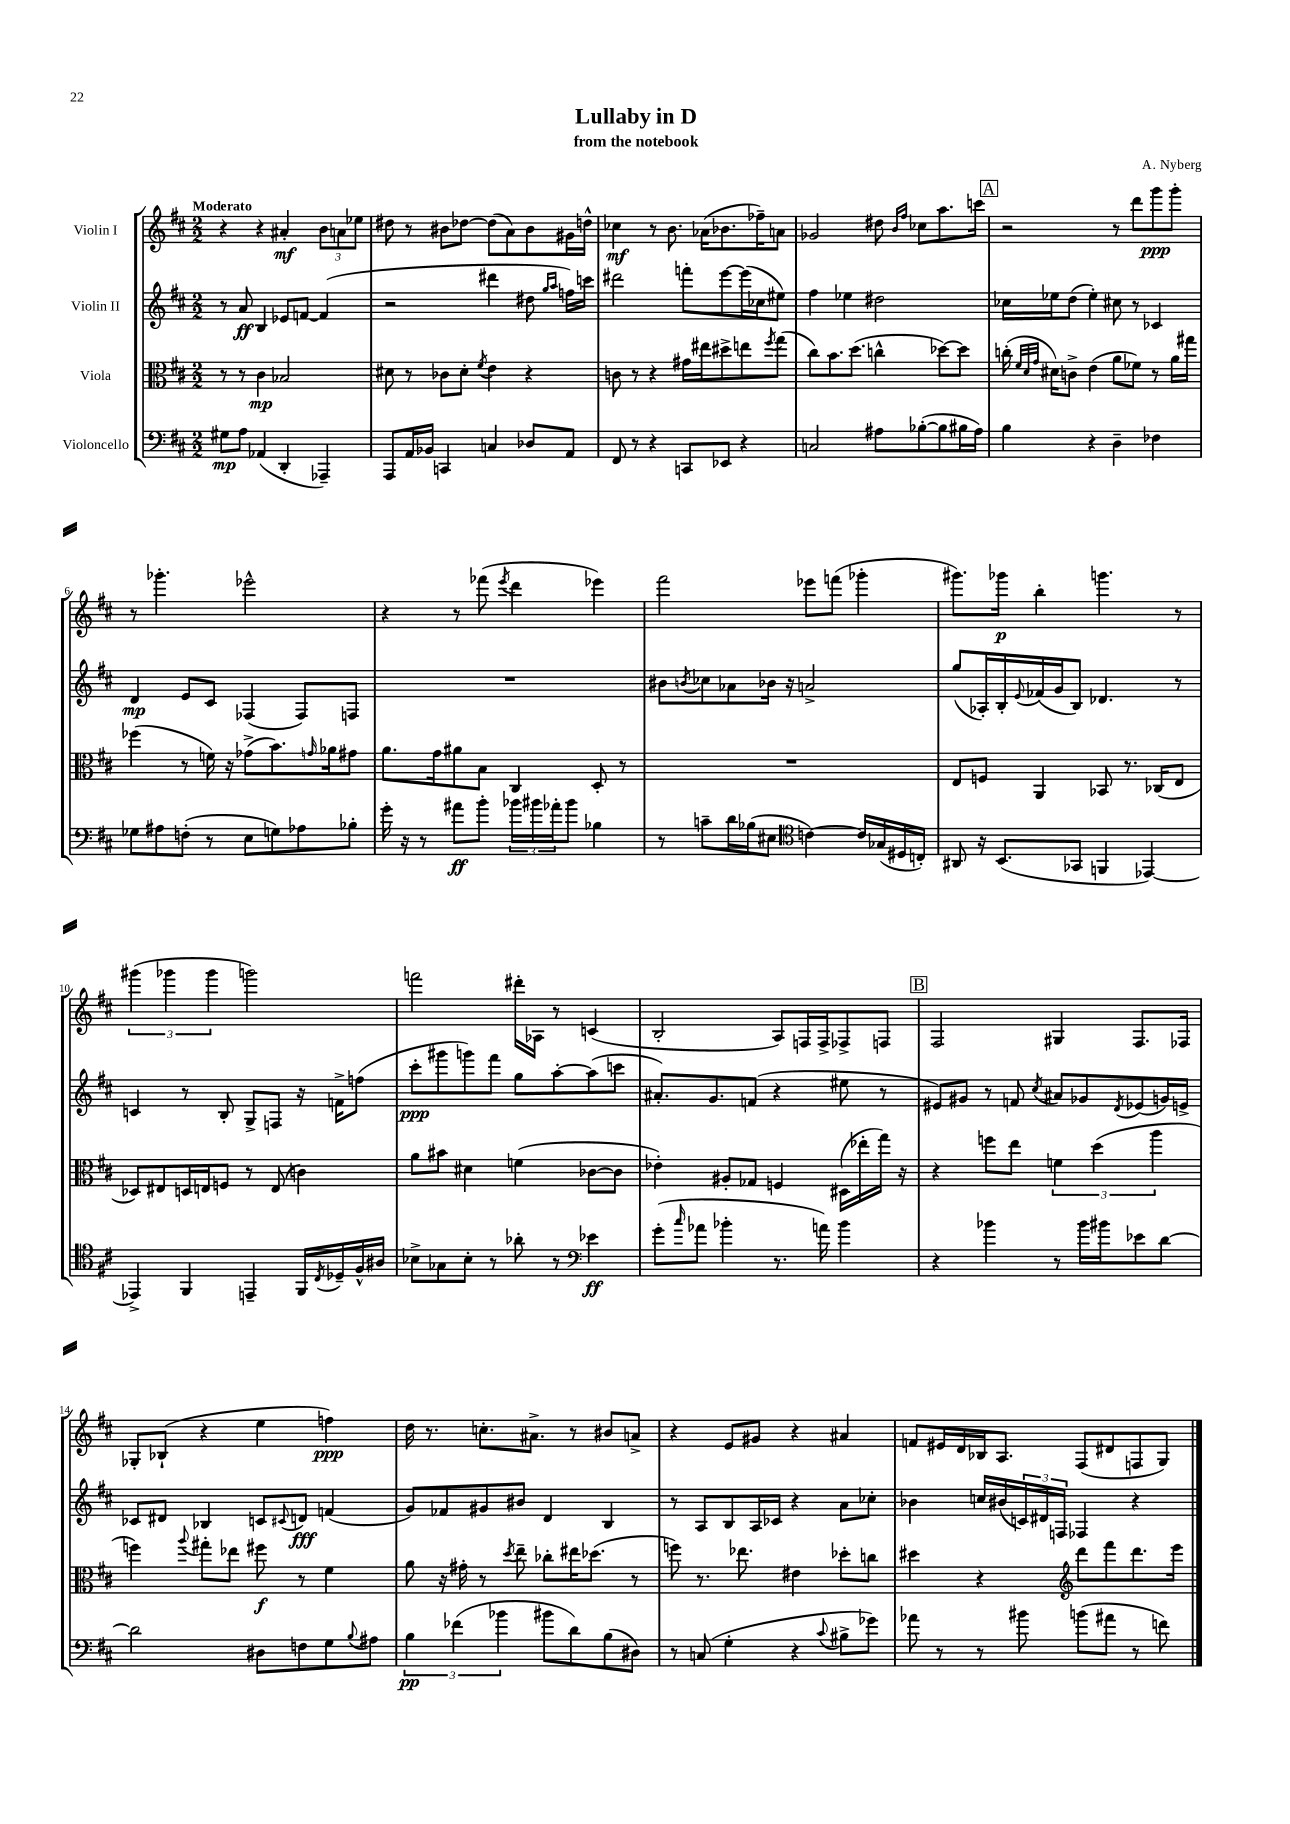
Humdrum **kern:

**kern	**dynam	**kern	**dynam	**kern	**dynam	**kern	**dynam
*part4	*part4	*part3	*part3	*part2	*part2	*part1	*part1
*staff4	*staff4	*staff3	*staff3	*staff2	*staff2	*staff1	*staff1
*I"Violoncello	*	*I"Viola	*	*I"Violin II	*	*I"Violin I	*
*clefF4	*	*clefC3	*	*clefG2	*	*clefG2	*
*k[f#c#]	*	*k[f#c#]	*	*k[f#c#]	*	*k[f#c#]	*
*M2/2	*	*M2/2	*	*M2/2	*	*M2/2	*
=1	=1	=1	=1	=1	=1	=1	=1
!	!	!	!	!	!	!LO:TX:a:B:t=Moderato	!
8G#X\L	mp	8r	.	8r	.	4r	.
8A\J	.	8r	.	8a/	ff	.	.
(4AA-X/	.	4c#\	mp	4B/	.	4r	.
4DD'/	.	2B-X/	.	8e-X/L	.	4a#X'/	mf
.	.	.	.	[8fn/J	.	.	.
4AAA-X~/)	.	.	.	(4f/]	.	12b\L	.
.	.	.	.	.	.	12an\	.
.	.	.	.	.	.	12ee-X\J	.
=2	=2	=2	=2	=2	=2	=2	=2
8AAA/L	.	8d#X\	.	2r	.	8dd#X\	.
16AA/L	.	8r	.	.	.	8r	.
16BB-X/JJ	.	.	.	.	.	.	.
4CCn/	.	8c-X\L	.	.	.	8b#X\L	.
.	.	8d#'\J	.	.	.	[8dd-X\J	.
.	.	8qf#/	.	.	.	.	.
4Cn/	.	4e\	.	4ddd#X\	.	(8dd-\L]	.
.	.	.	.	.	.	8a\)	.
8D-X/L	.	4r	.	8dd#X\	.	8b#\	.
.	.	.	.	16qqgg/LL	.	.	.
.	.	.	.	16qqaa/JJ	.	.	.
8AA/J	.	.	.	16ffn\LL)	.	16g#X\L	.
.	.	.	.	16cccn\JJ	.	16ddn^^\JJ	.
=3	=3	=3	=3	=3	=3	=3	=3
8FF#/	.	8cn\	.	2ddd#X\	.	4cc-X\	mf
8r	.	8r	.	.	.	.	.
4r	.	4r	.	.	.	8r	.
.	.	.	.	.	.	8.b\	.
8CCn/L	.	16g#X\LL	.	8fffn'\L	.	.	.
.	.	16ee#X\J	.	.	.	(16a-X\KL	.
8EE-X/J	.	8dd#X^\	.	[8eee\	.	8.b-X\	.
4r	.	8een\	.	(16eee\L]	.	.	.
.	.	.	.	16cc-X\J	.	16ff-X~\K)	.
.	.	8qff#/	.	.	.	.	.
.	.	(8gg\J	.	8ee#X\J)	.	8an\J	.
=4	=4	=4	=4	=4	=4	=4	=4
2Cn/	.	8cc#\L)	.	4ff#\	.	2g-X/	.
.	.	8.b\	.	.	.	.	.
.	.	.	.	4ee-X\	.	.	.
.	.	(8.dd\J	.	.	.	.	.
8A#X\L	.	4ccn^^\	.	2dd#X\	.	8dd#X\	.
.	.	.	.	.	.	16qqb/LL	.
.	.	.	.	.	.	16qqff#/JJ	.
([8B-X'\	.	.	.	.	.	8cc-X\L	.
8B-\]	.	[8dd-X\L)	.	.	.	8.aa\	.
16B#X\L	.	8dd-\J]	.	.	.	.	.
16A#\JJ)	.	.	.	.	.	16cccn\Jk	.
!!LO:REH:place=s1:t=A
=5	=5	=5	=5	=5	=5	=5	=5
4B\	.	(16ccn'\	.	16cc-X\LL	.	2r	.
.	.	32qqf#/LLL	.	.	.	.	.
.	.	32qqd/	.	.	.	.	.
.	.	32qqg/JJJ	.	.	.	.	.
.	.	16d#X\KL)	.	16ee-X\J	.	.	.
.	.	8cn^\J	.	(8dd\J	.	.	.
4r	.	(4e\	.	4ee-'\)	.	.	.
4D~\	.	8a\L	.	8cc#X\	.	8r	.
.	.	8f-X\J)	.	8r	.	8ddd\L	.
4F-X\	.	8r	.	4c-X/	.	8ggg\	ppp
.	.	16a\LL	.	.	.	8ggg'\J	.
.	.	16gg#X\JJ	.	.	.	.	.
!!LO:LB:g=z
=6	=6	=6	=6	=6	=6	=6	=6
8G-X\L	.	(4ff-X\	.	4d/	mp	8r	.
8A#X\	.	.	.	.	.	4.ggg-X'\	.
(8Fn'\J	.	8r	.	8e/L	.	.	.
8r	.	16fn\)	.	8c#/J	.	.	.
.	.	16r	.	.	.	.	.
8E\L	.	(8g-X^\L	.	(4F-X/	.	2eee-X^^\	.
8Gn\)	.	8.b\)	.	.	.	.	.
8A-X\	.	.	.	8F-/L)	.	.	.
.	.	16qqgn/	.	.	.	.	.
.	.	16a-X\k	.	.	.	.	.
8B-X'\J	.	8g#X\J	.	8Fn/J	.	.	.
=7	=7	=7	=7	=7	=7	=7	=7
16g'\	.	8.a\L	.	1r	.	4r	.
16r	.	.	.	.	.	.	.
8r	.	.	.	.	.	.	.
.	.	16g\k	.	.	.	.	.
8a#X\L	ff	8a#X\	.	.	.	8r	.
8b'\J	.	8B\J	.	.	.	(8fff-X\	.
.	.	.	.	.	.	8qeee/	.
24b-X\LL	.	4C#/	.	.	.	4ddd\	.
24b#X\	.	.	.	.	.	.	.
24a-X'\J	.	.	.	.	.	.	.
8b#\J	.	.	.	.	.	.	.
4B-X\	.	8D'/	.	.	.	4eee-X\)	.
.	.	8r	.	.	.	.	.
=8	=8	=8	=8	=8	=8	=8	=8
8r	.	1r	.	8b#X\L	.	2fff#\	.
.	.	.	.	8qbn/	.	.	.
8cn~\L	.	.	.	8cc-X\	.	.	.
16d\L	.	.	.	8a-X\	.	.	.
(16B-X\J	.	.	.	.	.	.	.
8E#X\J	.	.	.	16b-X\Jk	.	.	.
.	.	.	.	16r	.	.	.
*clefC4	*	*	*	*	*	*	*
[4cn\)	.	.	.	2an^/	.	8eee-X\L	.
.	.	.	.	.	.	(8fffn\J	.
16c/LL]	.	.	.	.	.	4ggg-X'\	.
(16G-X/	.	.	.	.	.	.	.
16D#X/	.	.	.	.	.	.	.
16Cn'/JJ)	.	.	.	.	.	.	.
=9	=9	=9	=9	=9	=9	=9	=9
8AA#X/	.	8E/L	.	(8gg/L	.	8.ggg#X\L)	.
16r	.	8Fn/J	.	16A-X'/L)	.	.	.
(8.BB/L	.	.	.	16B'/	.	16ggg-X\Jk	p
.	.	.	.	8qqe/	.	.	.
.	.	4AA/	.	(16f-X/	.	4bb'\	.
.	.	.	.	16g/J	.	.	.
8GG-X/J	.	.	.	8B/J)	.	.	.
4FFn/	.	8BB-X/	.	4.d-X/	.	4.gggn\	.
.	.	8.r	.	.	.	.	.
[4EE-X/)	.	.	.	.	.	.	.
.	.	(16C-X/KL	.	.	.	.	.
.	.	8E/J	.	8r	.	8r	.
!!LO:LB:g=z
=10	=10	=10	=10	=10	=10	=10	=10
4EE-X^/]	.	8D-X/L)	.	4cn/	.	(6ggg#X\	.
.	.	8E#X/	.	.	.	.	.
.	.	.	.	.	.	6ggg-X\	.
4FF#/	.	16Dn/L	.	8r	.	.	.
.	.	16En/J	.	.	.	.	.
.	.	.	.	.	.	6ggg-\	.
.	.	8Fn/J	.	8B'/	.	.	.
4EEn~/	.	8r	.	8G^/L	.	2gggn\)	.
.	.	(8E/	.	8Fn/J	.	.	.
16FF#/LL	.	4cn\)	.	16r	.	.	.
8qC#/	.	.	.	.	.	.	.
16D-X~/	.	.	.	16fn^\KL	.	.	.
16F#^^/	.	.	.	(8ffn\J	.	.	.
16A#X/JJ	.	.	.	.	.	.	.
=11	=11	=11	=11	=11	=11	=11	=11
8B-X^\L	.	8a\L	.	8ccc#'\L	ppp	2fffn\	.
8G-X\	.	8b#X\J	.	8ggg#X\	.	.	.
8B-'\J	.	4d#X\	.	8gggn\)	.	.	.
8r	.	.	.	8fff#\J	.	.	.
8a-X'\	.	(4fn\	.	8gg\L	.	16ddd#X'\LL	.
.	.	.	.	.	.	16A-X\JJ	.
8r	.	.	.	[8aa'\	.	8r	.
*clefF4	*	*	*	*	*	*	*
4e-X\	ff	[8c-X\L	.	(8aa\]	.	(4cn/	.
.	.	8c-\J]	.	8cccn\J	.	.	.
=12	=12	=12	=12	=12	=12	=12	=12
(8g'\L	.	4e-X'\)	.	8.a#X'/L)	.	2B'/	.
16qqcc#/	.	.	.	.	.	.	.
8a-X\J	.	.	.	.	.	.	.
.	.	.	.	8.g/	.	.	.
4b-X'\	.	8A#X'/L	.	.	.	.	.
.	.	8G-X/J	.	(8fn/J	.	.	.
8.r	.	4Fn/	.	4r	.	8A/L)	.
.	.	.	.	.	.	16Fn/L	.
16an\)	.	.	.	.	.	16F^/J	.
4b-\	.	(16D#X\LL	.	8ee#X\	.	8F-X^/	.
.	.	16ee-X'\	.	.	.	.	.
.	.	16gg\JJ)	.	8r	.	8Fn/J	.
.	.	16r	.	.	.	.	.
!!LO:REH:place=s1:t=B
=13	=13	=13	=13	=13	=13	=13	=13
4r	.	4r	.	8e#X/L)	.	2F#/	.
.	.	.	.	8g#X/J	.	.	.
4b-X\	.	8ffn\L	.	8r	.	.	.
.	.	8ee\J	.	8fn/	.	.	.
.	.	.	.	8qcc#/	.	.	.
8r	.	6fn\	.	8a#X/L	.	4G#X/	.
16b-\LL	.	.	.	8g-X/	.	.	.
.	.	(6dd\	.	.	.	.	.
16b#X\J	.	.	.	.	.	.	.
.	.	.	.	8qd/	.	.	.
8e-X\	.	.	.	(8e-X/	.	8.F#/L	.
.	.	6aa\	.	.	.	.	.
[8d\J	.	.	.	16gn/L)	.	.	.
.	.	.	.	16en^/JJ	.	16F-X/Jk	.
!!LO:LB:g=z
=14	=14	=14	=14	=14	=14	=14	=14
2d\]	.	4ffn\)	.	8c-X/L	.	8G-X'/L	.
.	.	.	.	8d#X/J	.	(8B-X`/J	.
.	.	8qqaa/	.	.	.	.	.
.	.	8gg#X'\L	.	4B-X/	.	4r	.
.	.	8ee-X\J	.	.	.	.	.
8D#X\L	.	8ff#X\	f	8cn/L	.	4ee\	.
.	.	.	.	8qqc#X/	.	.	.
8Fn\	.	8r	.	8dn/J	fff	.	.
8G\	.	4f#\	.	(4fn/	.	4ffn\)	ppp
8qqB/	.	.	.	.	.	.	.
8A#X\J	.	.	.	.	.	.	.
=15	=15	=15	=15	=15	=15	=15	=15
6B\	pp	8a\	.	8g/L)	.	16dd\	.
.	.	.	.	.	.	8.r	.
.	.	16r	.	8f-X/	.	.	.
(6f-X\	.	.	.	.	.	.	.
.	.	16g#X'\	.	.	.	.	.
.	.	8r	.	8g#X/	.	8.ccn'\L	.
6b-X\	.	.	.	.	.	.	.
.	.	8qdd/	.	.	.	.	.
.	.	8ee~\	.	8b#X/J	.	.	.
.	.	.	.	.	.	8.a#X^\J	.
8b#X\L	.	8cc-X'\L	.	4d/	.	.	.
8d\)	.	16ee#X\K	.	.	.	8r	.
.	.	(8.dd-X\J	.	.	.	.	.
(8B\	.	.	.	4B/	.	8b#X/L	.
8D#X\J)	.	8r	.	.	.	8an^/J	.
=16	=16	=16	=16	=16	=16	=16	=16
8r	.	8ffn\)	.	8r	.	4r	.
(8Cn/	.	8.r	.	8A/L	.	.	.
4G'\	.	.	.	8B/	.	8e/L	.
.	.	8.ee-X\	.	.	.	.	.
.	.	.	.	16A/L	.	8g#X/J	.
.	.	.	.	16c-X/JJ	.	.	.
4r	.	4e#X\	.	4r	.	4r	.
8qqc#/	.	.	.	.	.	.	.
8B#X^\L	.	8dd-X'\L	.	8a\L	.	4a#X/	.
8g-X\J)	.	8ccn\J	.	8cc-X'\J	.	.	.
=17	=17	=17	=17	=17	=17	=17	=17
8a-X\	.	4dd#X\	.	4b-X\	.	8fn/L	.
8r	.	.	.	.	.	16e#X/L	.
.	.	.	.	.	.	16d/	.
8r	.	4r	.	16ccn/LL	.	16B-X/J	.
.	.	.	.	(16b#X/	.	8.A/J	.
8b#X\	.	.	.	24cn/)	.	.	.
.	.	.	.	24d#X/	.	.	.
.	.	.	.	24Fn/JJ	.	.	.
*	*	*clefG2	*	*	*	*	*
(8bn\L	.	8ddd\L	.	4F-X/	.	(8F#/L	.
8a#X\J	.	8fff#\	.	.	.	8d#X/	.
8r	.	8.ddd\	.	4r	.	8Fn/	.
8fn\)	.	.	.	.	.	8G/J)	.
.	.	16eee\Jk	.	.	.	.	.
==	==	==	==	==	==	==	==
*-	*-	*-	*-	*-	*-	*-	*-
